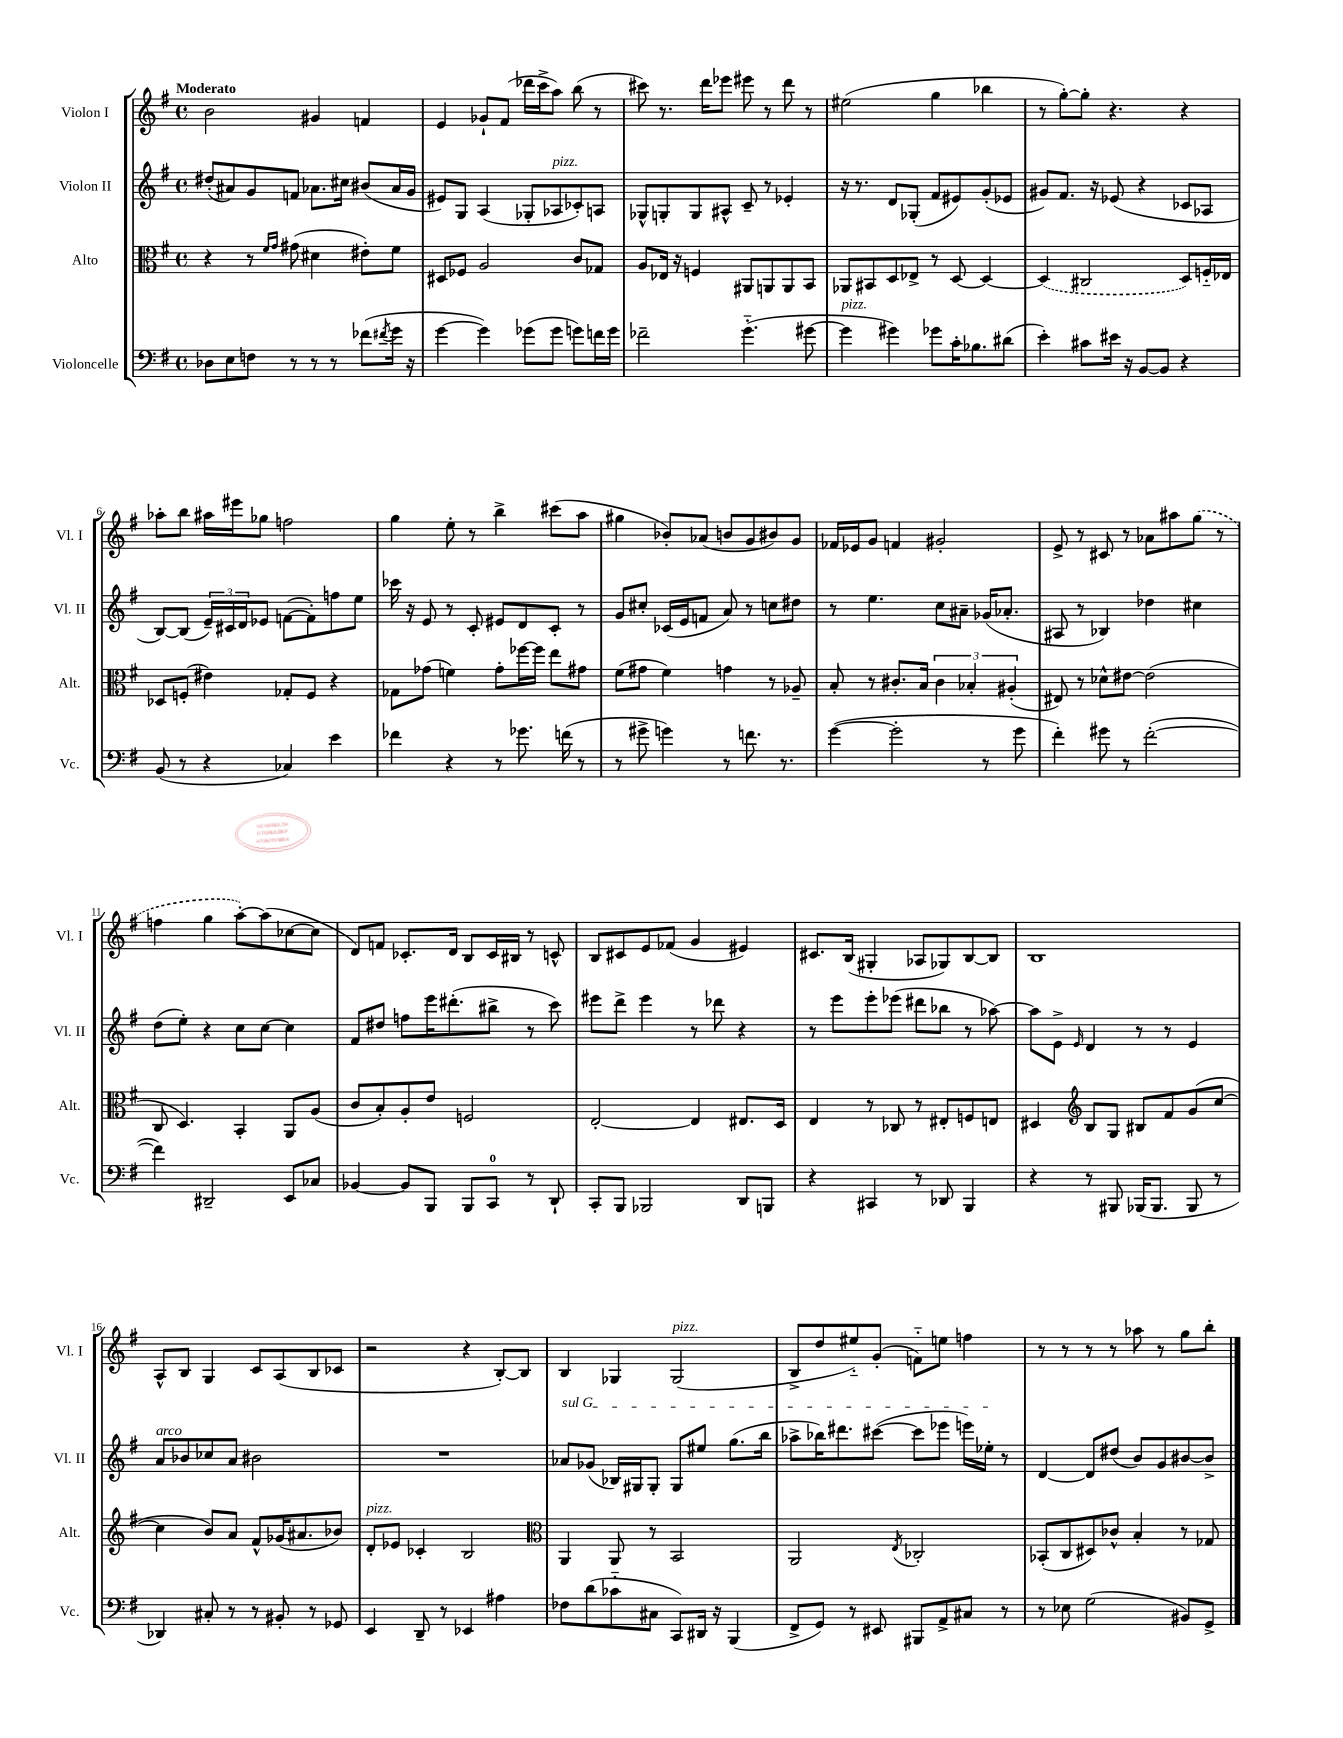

**kern	**kern	**kern	**kern
*part4	*part3	*part2	*part1
*staff4	*staff3	*staff2	*staff1
*I"Violoncelle	*I"Alto	*I"Violon II	*I"Violon I
*I'Vc.	*I'Alt.	*I'Vl. II	*I'Vl. I
*clefF4	*clefC3	*clefG2	*clefG2
*k[f#]	*k[f#]	*k[f#]	*k[f#]
*M4/4	*M4/4	*M4/4	*M4/4
*met(c)	*met(c)	*met(c)	*met(c)
=1	=1	=1	=1
!	!	!	!LO:TX:a:B:t=Moderato
8D-X\L	4r	(8dd#X'/L	2b\
8E\	.	8a#X/)	.
8Fn\J	8r	8g/	.
.	16qqf#/LL	.	.
.	16qqg/JJ	.	.
8r	(8g#X\	8fn/J	.
8r	4d#X\	8.a-X\L	4g#X/
8r	.	.	.
.	.	16cc#X\Jk	.
(8f-X\L	8e#X'\L)	(8b#X/L	4fn/
8qf#X/	.	.	.
16g\Jk	8f#\J	16a-/L	.
16r	.	16g/JJ	.
=2	=2	=2	=2
[4g\	8D#X/L	8e#X/L)	4e/
.	8F-X/J	8G/J	.
4g\])	2A/	(4A/	8g-X`/L
.	.	.	(8f#/J
(8g-X\L	.	8G-X'/L	16ddd-X\LL
.	.	.	16ccc^\J
!	!	!LO:TX:a:i:t=pizz.	!
8g-\J	.	8A-X/	8aa\J)
8gn\L)	8c/L	8c-X'/)	(8bb\
16fn\L	8G-X/J	8An/J	8r
16g\JJ	.	.	.
=3	=3	=3	=3
2f-X~\	8A/L	8G-X^^/L	8ccc#X\)
.	16E-X/Jk	8Gn'/	8.r
.	16r	.	.
.	4Fn/	8G/	.
.	.	.	16ddd\KL
.	.	8A#X^^/J	8eee-X\J
(4.g\	8AA#X/L	8c~/	8eee#X\
.	8AAn/	8r	8r
.	8AA/	4e-X'/	8ddd\
[8g#X\	8BB/J	.	8r
=4	=4	=4	=4
!LO:TX:a:i:t=pizz.	!	!	!
4g#\]	8AA-X/L	16r	(2ee#X\
.	.	8.r	.
.	8BB#X/	.	.
4g#X\)	8D/	8d/L	.
.	8E-X^/J	(8G-X'/J	.
8g-X\L	8r	8f#/L	4gg\
16c'\K	[8D/	8e#X/)	.
8.B-X\	.	.	.
.	4D/_	(8g'/	4bb-X\
(8d#X\J	.	8e-X/J	.
=5	=5	=5	=5
4e'\)	(4D/]	8g#X/L)	8r
.	.	8.f#/J	[8gg'\L)
8c#X\L	2C#X/	.	8gg'\J]
.	.	16r	.
16e#X\Jk	.	(8e-X/	4.r
16r	.	.	.
[8BB/L	.	4r	.
8BB/J]	.	.	.
4r	8D/L)	8c-X/L	4r
.	16Fn/L	8A-X/J	.
.	16E-X/JJ	.	.
!!LO:LB:g=z
=6	=6	=6	=6
(8BB/	8D-X/L	[8B/L)	8aa-X'\L
8r	(8Fn'/J	(8B/J]	8bb\J
4r	4e#X\)	24e~/LL)	16aa#X\LL
.	.	24c#X/	.
.	.	.	16eee#X\J
.	.	24d/J	.
.	.	8e-X/J	8gg-X\J
4C-X/)	8G-X'/L	([8fn\L	2ffn\
.	8F/J	8f'\])	.
4e\	4r	8ffn\	.
.	.	8ee\J	.
=7	=7	=7	=7
4f-X\	8G-X\L	16ccc-X\	4gg\
.	.	16r	.
.	(8g-X\J	8e/	.
4r	4fn\)	8r	8ee'\
.	.	8c'/	8r
8r	8g-'\L	8e#X/L	4bb^\
8.g-X\	[16ff-X\L	8d/	.
.	16ff-\JJ]	.	.
.	8ee\L	8c'/J	(8ccc#X\L
(16fn\	.	.	.
8r	8g#X\J	8r	8aa\J
=8	=8	=8	=8
8r	(8f#\L	8g/L	4gg#X\
8g#X^\	8g#X\J	8cc#X'/J	.
4gn\)	4f#\)	(16c-X/LL	8b-X'/L)
.	.	16e/J	.
.	.	8fn/J	(8a-X/J
8r	4gn\	8a/)	8bn/L
8.fn\	.	8r	8g/
.	8r	8ccn\L	8b#X/)
8.r	.	.	.
.	8A-X~/	8dd#X\J	8g/J
=9	=9	=9	=9
([4g\	8B'/	8r	16f-X/LL
.	.	.	16e-X/J
.	8r	4.ee\	8g/J
2g'\]	8.c#X'/L	.	4fn/
.	16B/Jk	.	.
.	6c#\	8cc\L	2g#X'/
.	.	8a#X~\J	.
.	6B-X'/	.	.
8r	.	(16g-X/KL	.
.	.	8.a-X'/J	.
.	(6A#X'/	.	.
8g\	.	.	.
=10	=10	=10	=10
4f#'\)	8E#X/)	8A#X/	8e^/
.	8r	8r	8r
8g#X\	8d-X^^\L	4B-X/)	8c#X/
8r	[8e#X\J	.	8r
([2f#'\	(2e#\]	4dd-X\	8a-X\L
.	.	.	8aa#X\
.	.	4cc#X\	(8gg\J
.	.	.	8r
!!LO:LB:g=z
=11	=11	=11	=11
4f#\])	8C/	(8dd\L	4ffn\
.	4.D/)	8ee'\J)	.
2DD#X~/	.	4r	4gg\
.	4BB'/	8cc\L	[8aa'\L)
.	.	[8cc\J	(8aa\]
8EE/L	8AA/L	4cc\]	[8cc-X\
8C-X/J	(8A/J	.	8cc-\J]
=12	=12	=12	=12
[4BB-X/	8c/L	8f#/L	8d/L)
.	8B'/)	8dd#X/J	8fn/J
8BB-/L]	8A'/	8ffn\L	8.c-X'/L
8BBB/J	8e/J	16eee\K	.
.	.	(8.ddd#X'\	16d/Jk
8BBB/L	2Fn/	.	8B/L
8CC/J	.	8bb#X^\J	16c-/L
.	.	.	16B#X/JJ
8r	.	8r	8r
8DD`/	.	8ccc\)	8cn^^/
=13	=13	=13	=13
8CC'/L	[2E'/	8eee#X\L	8B/L
8BBB/J	.	8ddd^\J	8c#X/
2BBB-X/	.	4eee#\	8e/
.	.	.	(8f-X/J
.	4E/]	8r	4g/
.	.	8ddd-X\	.
8DD/L	8.E#X/L	4r	4e#X/)
8BBBn/J	.	.	.
.	16D/Jk	.	.
=14	=14	=14	=14
4r	4E/	8r	8.c#X/L
.	.	8eee\L	.
.	.	.	(16B/Jk
4CC#X/	8r	8eee'\	4G#X'/
.	8C-X/	(8eee-X\J	.
8r	8r	8ddd#X\L	8A-X/L
8DD-X/	8E#X'/L	8bb-X\J	8G-X/)
4BBB/	8Fn/	8r	[8B/
.	8En/J	[8aa-X\)	8B/J]
=15	=15	=15	=15
4r	4D#X/	8aa-\L]	1B
.	.	8e^\J	.
*	*clefG2	*	*
.	.	16qqe/	.
8r	8B/L	4d/	.
8BBB#X/	8G/J	.	.
(16BBB-X/KL	8B#X/L	8r	.
8.BBB-/J	.	.	.
.	8f#/	8r	.
8BBB-/	(8g/	4e/	.
8r	[8cc/J	.	.
!!LO:LB:g=z
=16	=16	=16	=16
!	!	!LO:TX:a:i:t=arco	!
4DD-X/)	4cc\]	8a/L	8A^^/L
.	.	8b-X/	8B/J
8C#X'/	8b/L)	8cc-X/	4G/
8r	8a/J	8a/J	.
8r	8f#^^/L	2b#X\	8c/L
8BB#X'/	(16g-X/K	.	(8A/
.	8.a#X/	.	.
8r	.	.	8B/
8GG-X/	8b-X/J)	.	8c-X/J
=17	=17	=17	=17
!	!LO:TX:a:i:t=pizz.	!	!
4EE/	8d'/L	1r	2r
.	8e-X/J	.	.
8DD~/	4c-X'/	.	.
8r	.	.	.
4EE-X/	2B/	.	4r
4A#X\	.	.	[8B'/L)
.	.	.	8B/J]
=18	=18	=18	=18
*	*clefC3	*	*
!	!	!LO:TX:a:i:t=sul G	!
8F-X\L	4AA/	8a-X/L	4B/
(8d\	.	(8g-X/J	.
8c-X\	8AA/	16B-X/LL)	4G-X/
.	.	16G#X/J	.
8C#X\J	8r	8G#'/J	.
!	!	!	!LO:TX:a:i:t=pizz.
8CC/L)	2BB/	8G#/L	(2G-/
16DD#X/Jk	.	8ee#X/J	.
16r	.	.	.
(4BBB/	.	(8.gg\L	.
.	.	16bb\Jk	.
=19	=19	=19	=19
8FF#^/L	2AA/	8aa-X^\L	8B^/L
8GG/J)	.	16bb-X\K)	8dd/
.	.	8.ddd#X\	.
8r	.	.	8ee#X/)
8EE#X/	.	([8ccc#X\J	(8g'/J
.	8qE/	.	.
8BBB#X/L	2C-X'/	8ccc#\L]	8fn\L)
8AA^/	.	8eee-X\J	8een\J
8C#X/J	.	16eeen\LL)	4ffn\
.	.	16ee-X'\JJ	.
8r	.	8r	.
=20	=20	=20	=20
8r	(8BB-X'/L	[4d/	8r
8E-X\	8C/	.	8r
(2G\	8D#X/)	8d/L]	8r
.	8c-X^^/J	(8dd#X/J	8r
.	4B'/	8b/L)	8aa-X\
.	.	8g/	8r
8BB#X/L)	8r	[8b#X/	8gg\L
8GG^/J	8G-X/	8b#^/J]	8bb'\J
==	==	==	==
*-	*-	*-	*-
